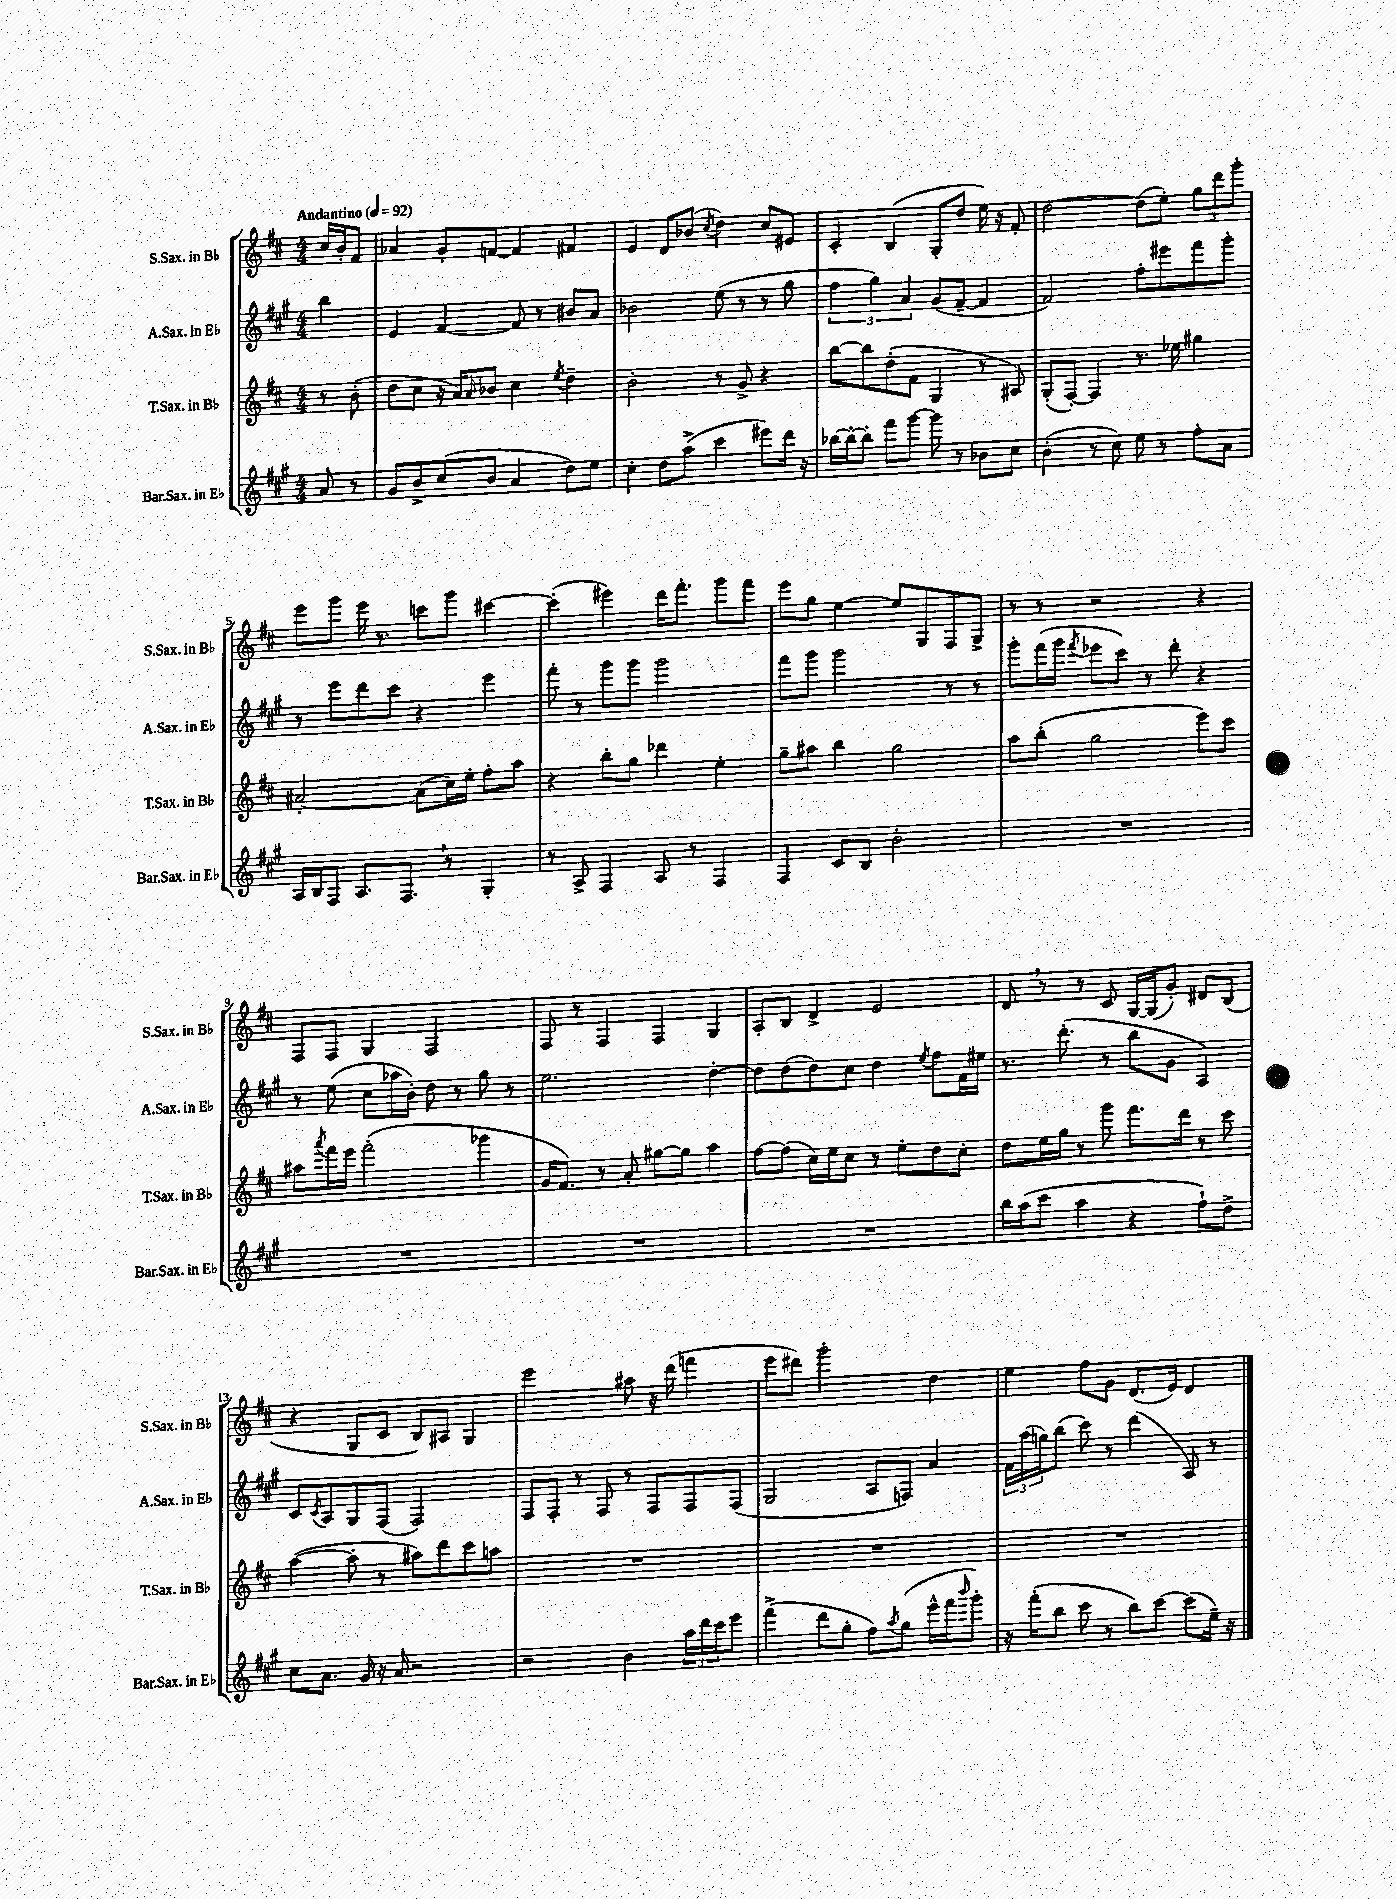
<<
\new StaffGroup <<
\new Staff = "s0" \with { instrumentName = "S.Sax. in Bb" shortInstrumentName = "S.Sax. in Bb" } {
    \clef treble \key d \major \numericTimeSignature \time 4/4 \partial 4 \tempo "Andantino" 4 = 92
    cis''16 b'16-. fis'8 |
    aes'4 g'8-. f'8~ f'4 fis'4 |
    e'4 d'8 bes'8( \acciaccatura { cis''8 } d''4) cis''8 eis'8 |
    cis'4-. b4( g8-. d''8 e''16) r16 fis'8-. |
    d''2~ d''8( e''8-.) \tuplet 3/2 { g''8 d'''8 g'''8-. } |
    e'''8 g'''8 e'''16 r8. c'''8 g'''8 cis'''4~ |
    cis'''4-.( eis'''4) d'''16 fis'''8.-. g'''8 fis'''8 |
    e'''8 g''8 e''4~ e''8 g8 fis8 g8-> |
    r8 r8 r2 r4 |
    fis8 fis8 g4 fis2 |
    fis8 r8 fis4 fis4 g4 |
    a8-. b8 d'4-> e'2 |
    d'8 \breathe r8 r8 cis'8 g16~ g16( g'8-.) dis'8 b8( |
    r4 g8 cis'8 b8) ais8 g4 |
    e'''2 ais''8 r16 d'''16( f'''4 |
    e'''8 dis'''8) g'''2-. d''4 |
    e''4 fis''8 g'8 d'8.( e'16) d'4 \bar "|." |
}
\new Staff = "s1" \with { instrumentName = "A.Sax. in Eb" shortInstrumentName = "A.Sax. in Eb" } {
    \clef treble \key a \major \numericTimeSignature \time 4/4 \partial 4
    b''4 |
    e'4 fis'4~ fis'8 r8 bis'8 a'8 |
    bes'2 e''8( r8 r8 gis''8 |
    \tuplet 3/2 { fis''4 gis''4) a'4 } gis'8( fis'8~-- fis'4 |
    fis'2) fis''8-. eis'''8 fis'''8 gis'''8-. |
    r8 e'''8 d'''8 cis'''8 r4 e'''4 |
    fis'''8-. r8 gis'''8 gis'''8 gis'''2 |
    fis'''8 gis'''8 gis'''2 r8 r8 |
    gis'''8-. fis'''16( gis'''16 \acciaccatura { fis'''8 } ees'''8 cis'''8) r8 d'''8-. r4 |
    r8 e''8( cis''8 aes''16 b'16-.) d''8 r8 gis''8 r8 |
    e''2. d''4~-. |
    d''8 d''8( d''8) cis''8 d''4 \acciaccatura { e''8 } fis''8 fis'16 eis''16 |
    r8. d'''8.-.( r8 b''8 gis'8 a4) |
    cis'8 \acciaccatura { cis'8 } a8 gis8 fis8( fis2) |
    fis8 fis8-. r8 fis8 r8 fis8 fis8 fis8( |
    gis2 a8 f8) a'4 |
    \tuplet 3/2 { fis'16 a''16( g''16) } b''8( cis'''8) r8 d'''4( a8) r8 \bar "|." |
}
\new Staff = "s2" \with { instrumentName = "T.Sax. in Bb" shortInstrumentName = "T.Sax. in Bb" } {
    \clef treble \key d \major \numericTimeSignature \time 4/4 \partial 4
    r8 b'8-.( |
    d''8 cis''8 r16 a'16) \grace { a'16 } bes'8 cis''4 \acciaccatura { e''8 } d''4-- |
    b'2-. r8 g'8-> r4 |
    b''8~ b''8 d''8-.( fis'8 g4 r8 ais8) |
    g8-.( fis8~-.) fis4 r8. ees''16 gis''4 |
    ais'2~-. ais'8( cis''16) e''16-. fis''8-. a''8 |
    r4 b''8-. g''8 des'''4 e''4-. |
    g''8-- ais''8 b''4 g''2 |
    a''8 b''8-.( g''2 e'''8) cis'''8 |
    ais''8 \acciaccatura { a'''8 } fis'''16 e'''16 fis'''2-.( ges'''4 |
    g'16 fis'8.) r8 a'8-. gis''8~ gis''8 a''4 |
    fis''8~ fis''8( cis''16) e''16 cis''8 r8 e''8-. d''8 cis''8-. |
    d''8 e''16 g''16 r8 g'''8 fis'''8. d'''16 r8 cis'''8 |
    a''4~( a''8-. r8 ais''8) d'''8 cis'''8 a''8 |
    R1 |
    R1 |
    R1 \bar "|." |
}
\new Staff = "s3" \with { instrumentName = "Bar.Sax. in Eb" shortInstrumentName = "Bar.Sax. in Eb" } {
    \clef treble \key a \major \numericTimeSignature \time 4/4 \partial 4
    a'8 r8 |
    gis'8 b'8-> cis''8( b'8 a'4 d''8) e''8 |
    cis''4-. d''8 a''8->( cis'''4 eis'''8) d'''16 r16 |
    bes''16~ bes''16~-. bes''8-. fis'''8 gis'''8~ gis'''8 r8 bes'8 cis''8 |
    b'4-.( r8 cis''8) e''8 r8 fis''8-. a'8 |
    a16 b16 fis8 a8. fis8. \breathe r8 gis4-. |
    r8 a8-> fis4 a8 r8 fis4 |
    fis4 cis'8 b8 b'2-. |
    R1 |
    R1 |
    R1 |
    R1 |
    b''16 a''16( cis'''8 a''4 r4 fis''8-!) d''8-> |
    cis''8 a'8. gis'16 r16 a'16 r2 |
    r2 b'4 \tuplet 3/2 { a''16 d'''16 cis'''16 } e'''8 |
    fis'''4->( d'''8 gis''8-. fis''8) \acciaccatura { a''8 } gis''8( e'''16-^ fis'''16 \grace { b'''16 } gis'''8-.) |
    r16 fis'''16-.( b''8 cis'''8 r8 b''8) cis'''8~ cis'''8( e''16--) r16 \bar "|." |
}
>>
>>
